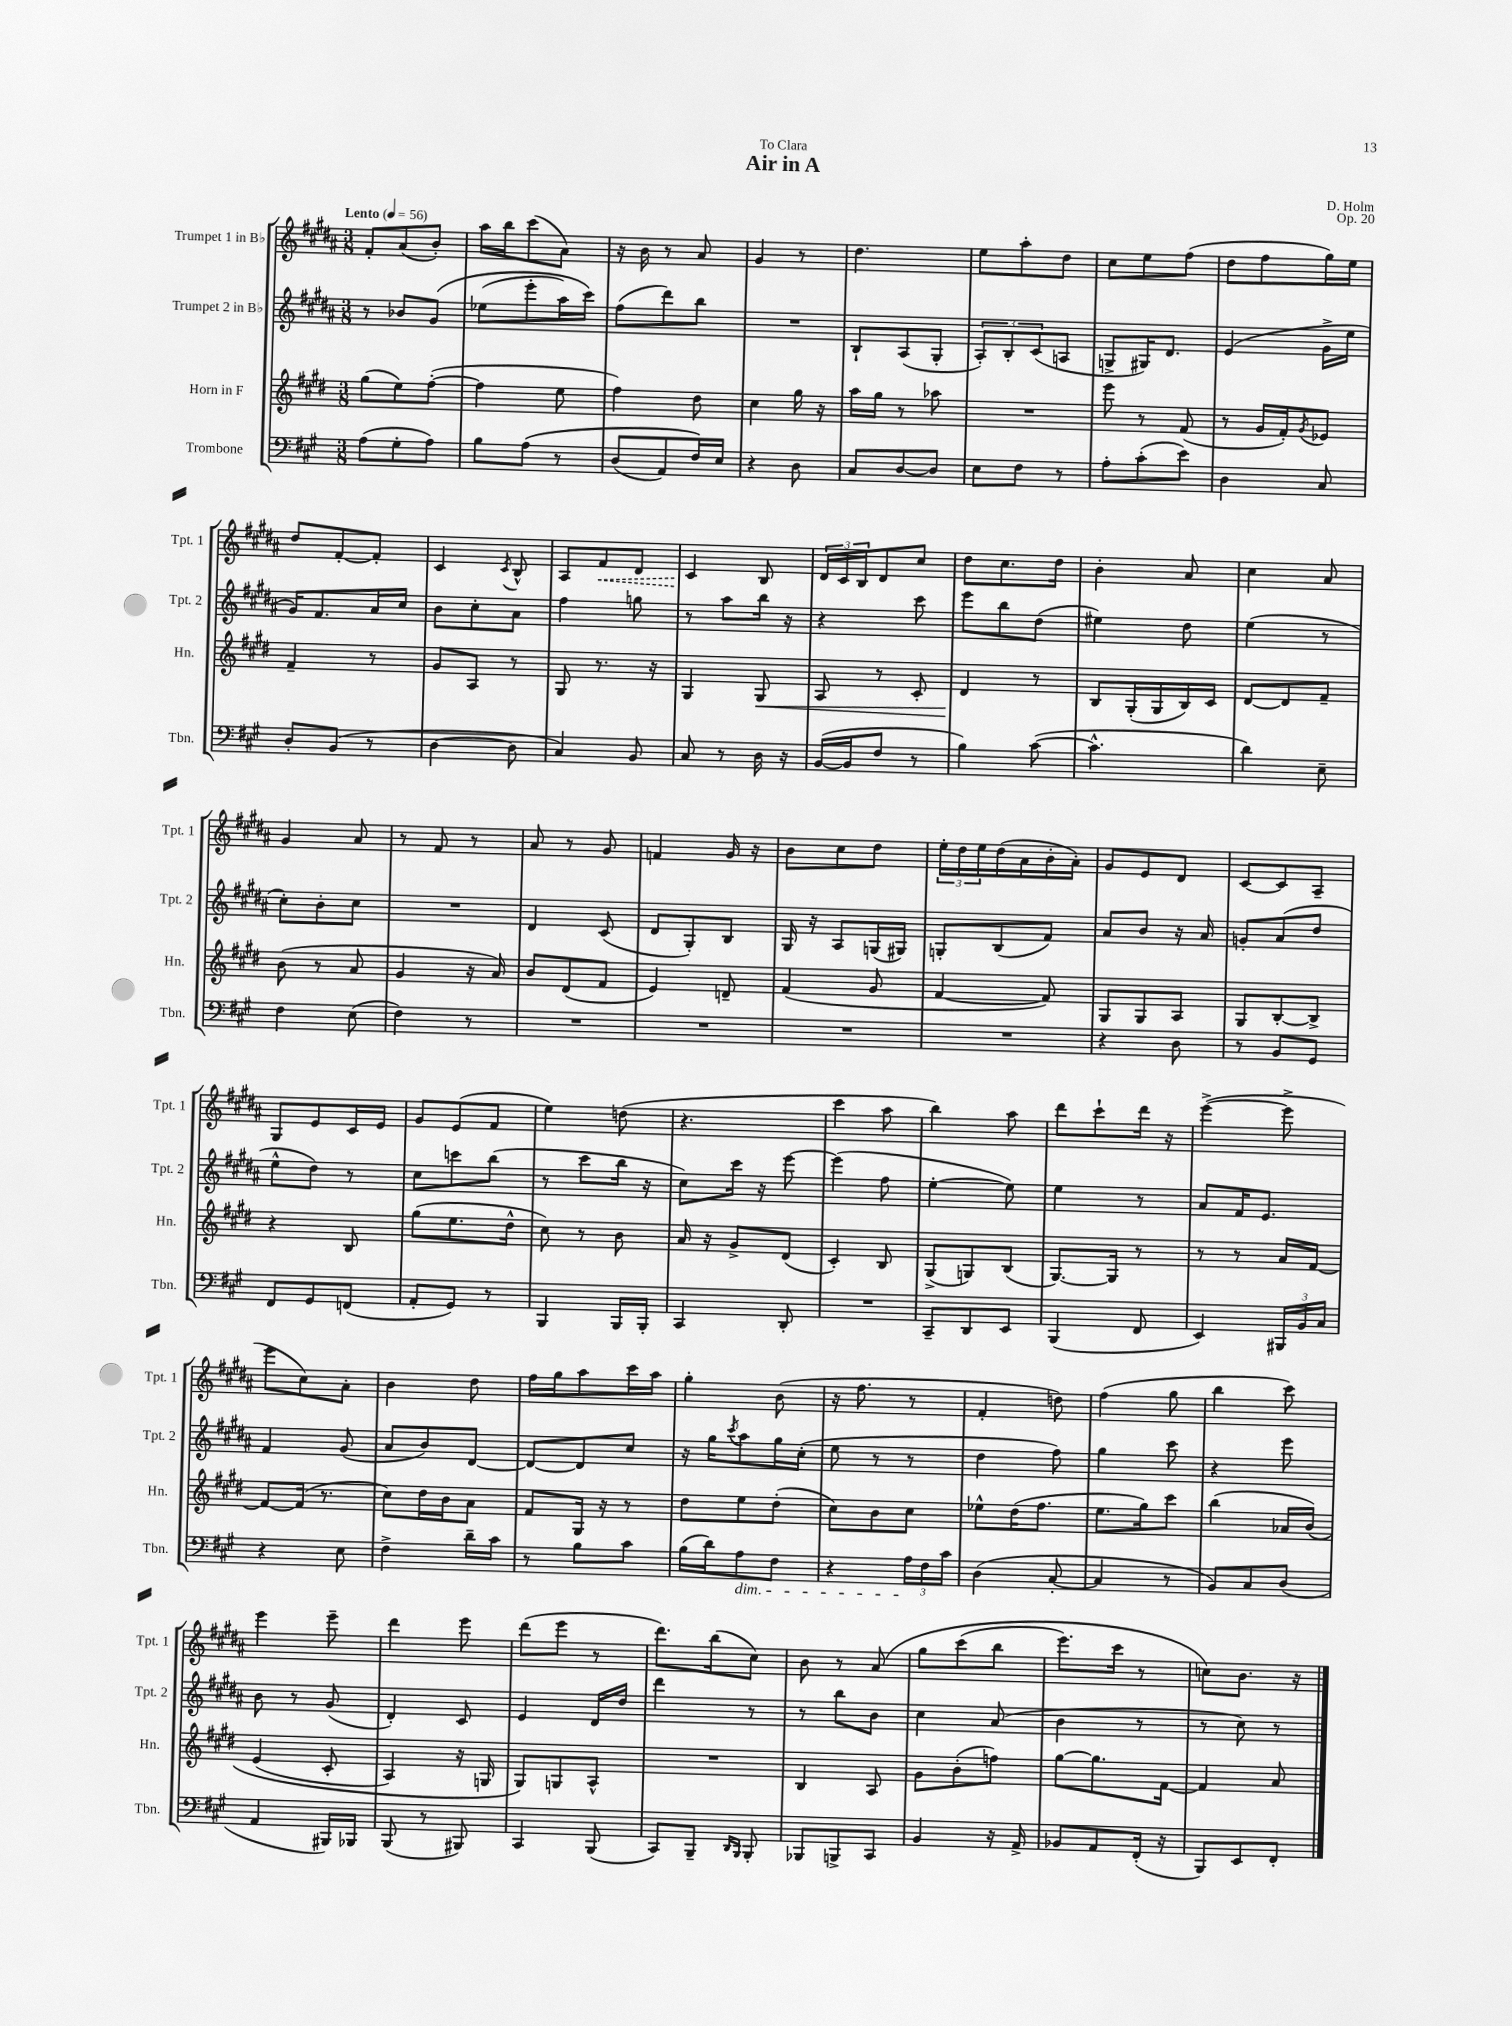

**kern	**kern	**dynam	**kern	**kern	**dynam
*part4	*part3	*part3	*part2	*part1	*part1
*staff4	*staff3	*staff3	*staff2	*staff1	*staff1
*I"Trombone	*I"Horn in F	*	*I"Trumpet 2 in B♭	*I"Trumpet 1 in B♭	*
*I'Tbn.	*I'Hn.	*	*I'Tpt. 2	*I'Tpt. 1	*
*clefF4	*clefG2	*	*clefG2	*clefG2	*
*k[f#c#g#]	*k[f#c#g#d#]	*	*k[f#c#g#d#a#]	*k[f#c#g#d#a#]	*
*M3/8	*M3/8	*	*M3/8	*M3/8	*
*MM56	*MM56	*	*MM56	*MM56	*
=1	=1	=1	=1	=1	=1
!	!	!	!	!LO:TX:a:B:t=Lento	!
(8A\L	(8gg#\L	.	8r	8f#'/L	.
8G#'\	8ee\)	.	8b-X/L	(8a#/	.
8A\J)	([8ff#'\J	.	(8g#/J	8b'/J)	.
=2	=2	=2	=2	=2	=2
8B\L	4ff#\]	.	(8ee-X\L	16aa#\LL	.
.	.	.	.	16bb\J	.
(8A\J	.	.	8eee'\	(8ccc#\	.
8r	8ee\	.	16aa#\L)	8a#\J)	.
.	.	.	16ccc#\JJ)	.	.
=3	=3	=3	=3	=3	=3
(8D/L	4ff#\)	.	(8ff#\L	16r	.
.	.	.	.	16b\	.
8AA/)	.	.	8ddd#\)	8r	.
16F#/L)	8dd#\	.	8bb\J	8a#/	.
16E/JJ	.	.	.	.	.
=4	=4	=4	=4	=4	=4
4r	4cc#\	.	4.r	4g#/	.
8D\	16gg#\	.	.	8r	.
.	16r	.	.	.	.
=5	=5	=5	=5	=5	=5
8C#/L	16aa\LL	.	8B`/L	4.dd#\	.
.	16gg#\JJ	.	.	.	.
[8D/	8r	.	(8A#/	.	.
8D/J]	8aa-X\	.	8G#'/J	.	.
=6	=6	=6	=6	=6	=6
8E\L	4.r	.	12A#'/L)	8ee\L	.
.	.	.	12B'/	.	.
8F#\J	.	.	.	8aa#'\	.
.	.	.	(12c#/	.	.
8r	.	.	8An/J	8dd#\J	.
=7	=7	=7	=7	=7	=7
8A'\L	8eee\	.	8Gn^/L	8cc#\L	.
(8c#'\	8r	.	16G#X/K)	8ee\	.
.	.	.	8.d#/J	.	.
8e\J)	(8f#/	.	.	(8ff#\J	.
=8	=8	=8	=8	=8	=8
4D\	8r	.	(4e/	8dd#\L	.
.	16g#/LL	.	.	8ff#\	.
.	16f#'/J)	.	.	.	.
.	8qg#/	.	.	.	.
8C#/	8e-X/J	.	16g#^\LL	16gg#\L)	.
.	.	.	16ee\JJ	16ee\JJ	.
!!LO:LB:g=z
=9	=9	=9	=9	=9	=9
8D'/L	4f#~/	.	16g#/KL)	8dd#/L	.
.	.	.	8.f#/	.	.
(8BB/J	.	.	.	[8f#'/	.
8r	8r	.	16a#/L	8f#'/J]	.
.	.	.	16cc#/JJ	.	.
=10	=10	=10	=10	=10	=10
[4D\	8g#/L	.	8b\L	4c#/	.
.	8A/J	.	8cc#'\	.	.
.	.	.	.	8qc#/	.
8D\]	8r	.	8a#\J	8B^^/	.
=11	=11	=11	=11	=11	=11
4C#/)	8G#/	.	4ff#\	8A#/L	.
!	!	!	!	!	!LO:HP:b
.	8.r	.	.	8f#/	<
8BB/	.	.	8ggn\	8d#/J	.
.	16r	.	.	.	.
=12	=12	=12	=12	=12	=12
8C#/	4G#/	.	8r	4c#/	.
8r	.	.	8aa#\L	.	.
!	!	!LO:HP:b	!	!	!
16D\	8G#/	<	16bb\Jk	8B/	[
16r	.	.	16r	.	.
=13	=13	=13	=13	=13	=13
([16BB/LL	8A/	.	4r	24d#/LL	.
.	.	.	.	24c#/	.
16BB/J]	.	.	.	.	.
.	.	.	.	24B/J	.
8F#/J	8r	.	.	8d#/	.
8r	8c#'/	.	8ccc#\	8cc#/J	.
=14	=14	=14	=14	=14	=14
4B\)	4d#/	.	8eee\L	8dd#\L	.
.	.	.	8bb\	8.cc#\	.
([8c#\	8r	[	(8dd#\J	.	.
.	.	.	.	16dd#\Jk	.
=15	=15	=15	=15	=15	=15
4.c#^^\]	8B/L	.	4ee#X\)	4b'\	.
.	(16G#'/L	.	.	.	.
.	16G#/	.	.	.	.
.	16B/)	.	8dd#\	8a#/	.
.	16c#/JJ	.	.	.	.
=16	=16	=16	=16	=16	=16
4d\)	[8d#/L	.	(4ee\	4cc#\	.
.	8d#/]	.	.	.	.
8E~\	8f#~/J	.	8r	8a#/	.
!!LO:LB:g=z
=17	=17	=17	=17	=17	=17
4F#\	(8b\	.	8cc#'\L)	4g#/	.
.	8r	.	8b'\	.	.
(8E\	8a/	.	8cc#\J	8a#/	.
=18	=18	=18	=18	=18	=18
4F#\)	4g#/	.	4.r	8r	.
.	.	.	.	8f#/	.
8r	16r	.	.	8r	.
.	16a/)	.	.	.	.
=19	=19	=19	=19	=19	=19
4.r	8b/L	.	4d#/	8a#/	.
.	(8d#/	.	.	8r	.
.	8f#/J	.	(8c#/	8g#/	.
=20	=20	=20	=20	=20	=20
4.r	4e/)	.	8d#/L	4fn/	.
.	.	.	8G#'/)	.	.
.	8dn~/	.	8B/J	16g#/	.
.	.	.	.	16r	.
=21	=21	=21	=21	=21	=21
4.r	(4f#/	.	16G#/	8b\L	.
.	.	.	16r	.	.
.	.	.	8A#/L	8cc#\	.
.	8g#/	.	(16Gn/L	8dd#\J	.
.	.	.	16G#X/JJ)	.	.
=22	=22	=22	=22	=22	=22
4.r	[4f#/	.	8Gn'/L	24ee'\LL	.
.	.	.	.	24dd#\	.
.	.	.	.	24ee\	.
.	.	.	(8B/	(16dd#\	.
.	.	.	.	16a#\	.
.	8f#/])	.	8f#/J)	16b'\	.
.	.	.	.	16a#'\JJ)	.
=23	=23	=23	=23	=23	=23
4r	8G#/L	.	8a#/L	8g#/L	.
.	8G#/	.	8b/J	8e/	.
8D\	8A/J	.	16r	8d#/J	.
.	.	.	16a#/	.	.
=24	=24	=24	=24	=24	=24
8r	8G#/L	.	8gn'/L	[8c#/L	.
8BB/L	[8B'/	.	(8a#/	8c#/]	.
8GG#/J	8B^/J]	.	8dd#/J	8A#~/J	.
!!LO:LB:g=z
=25	=25	=25	=25	=25	=25
8FF#/L	4r	.	8ee^^\L	8G#/L	.
8GG#/	.	.	8dd#\J)	8e/	.
(8FFn/J	8B/	.	8r	16c#/L	.
.	.	.	.	16e/JJ	.
=26	=26	=26	=26	=26	=26
8AA'/L	(8gg#\L	.	8cc#\L	8g#/L	.
8GG#/J)	8.ee\	.	8cccn\	(8e/	.
8r	.	.	(8bb\J	8f#/J	.
.	16dd#^^\Jk	.	.	.	.
=27	=27	=27	=27	=27	=27
4BBB/	8cc#\)	.	8r	4ee\)	.
.	8r	.	8ccc#\L	.	.
16BBB/LL	8b\	.	16bb\Jk	(8ddn\	.
16BBB'/JJ	.	.	16r	.	.
=28	=28	=28	=28	=28	=28
4CC#/	16a/	.	8cc#\L)	4.r	.
.	16r	.	.	.	.
.	8g#^/L	.	16ccc#\Jk	.	.
.	.	.	16r	.	.
8DD'/	(8d#/J	.	[8eee\	.	.
=29	=29	=29	=29	=29	=29
4.r	4c#'/)	.	(4eee\]	4ccc#\	.
.	8B/	.	8ff#\	8aa#\	.
=30	=30	=30	=30	=30	=30
8CC#~/L	(8G#^/L	.	[4ee'\	4bb\)	.
8DD/	8Gn/)	.	.	.	.
8EE/J	(8B/J	.	8ee\])	8aa#\	.
=31	=31	=31	=31	=31	=31
(4BBB/	[8.G#/L)	.	4ee\	8ddd#\L	.
.	.	.	.	8ccc#`\	.
.	16G#/Jk]	.	.	.	.
8FF#/	8r	.	8r	16ddd#\Jk	.
.	.	.	.	16r	.
=32	=32	=32	=32	=32	=32
4EE/)	8r	.	8a#/L	([4eee^\	.
.	8r	.	16f#/K	.	.
.	.	.	8.e/J	.	.
24BBB#X/LL	16a/LL	.	.	8eee^\]	.
24BB/	.	.	.	.	.
.	[16f#/JJ	.	.	.	.
24C#/JJ	.	.	.	.	.
!!LO:LB:g=z
=33	=33	=33	=33	=33	=33
4r	8f#/L_	.	4f#/	8eee\L	.
.	(16f#/Jk]	.	.	8cc#\)	.
.	8.r	.	.	.	.
8E\	.	.	(8g#/	8a#'\J	.
=34	=34	=34	=34	=34	=34
4F#^\	8cc#\L)	.	8a#/L	4b\	.
.	16dd#\L	.	8b/)	.	.
.	16b\J	.	.	.	.
16d~\LL	8a\J	.	[8d#/J	8dd#\	.
16c#\JJ	.	.	.	.	.
=35	=35	=35	=35	=35	=35
8r	8f#/L	.	8d#/L_	16ff#\LL	.
.	.	.	.	16gg#\J	.
8B\L	16G#/Jk	.	8d#/]	8aa#\	.
.	16r	.	.	.	.
8c#\J	8r	.	8cc#/J	16ccc#\L	.
.	.	.	.	16aa#\JJ	.
=36	=36	=36	=36	=36	=36
(16B\LL	8dd#\L	.	16r	4gg#'\	.
16d\J)	.	.	16gg#\KL	.	.
.	.	.	8qccc#/	.	.
!LO:TX:b:i:t=dim.	!	!	!	!	!
8A\	8ee\	.	8aa#\	.	.
8F#\J	(8dd#'\J	.	16gg#\L	(8b\	.
.	.	.	(16cc#'\JJ	.	.
=37	=37	=37	=37	=37	=37
4r	8cc#\L)	.	8ee\	16r	.
.	.	.	.	8.ff#\	.
.	8b\	.	8r	.	.
24A\LL	8cc#\J	.	8r	8r	.
24F#\	.	.	.	.	.
24c#\JJ	.	.	.	.	.
=38	=38	=38	=38	=38	=38
(4D\	8ee-X^^\L	.	4dd#\	4f#'/	.
.	(16dd#\K	.	.	.	.
.	8.ff#\J	.	.	.	.
[8C#'/	.	.	8ff#\)	8ddn\)	.
=39	=39	=39	=39	=39	=39
4C#/]	8.ee\L	.	4gg#\	(4ff#\	.
.	16gg#\k)	.	.	.	.
8r	8ccc#\J	.	8ccc#\	8gg#\	.
=40	=40	=40	=40	=40	=40
8BB/L)	(4bb\	.	4r	4bb\	.
8C#/	.	.	.	.	.
(8D/J	16a-X/LL	.	8eee\	8ccc#\)	.
.	(16b/JJ)	.	.	.	.
!!LO:LB:g=z
=41	=41	=41	=41	=41	=41
4AA/	(4e/	.	8b\	4eee\	.
.	.	.	8r	.	.
16BBB#X/LL)	8c#'/	.	(8g#/	8eee~\	.
16BBB-X/JJ	.	.	.	.	.
=42	=42	=42	=42	=42	=42
(8BBB/	4A/)	.	4d#'/)	4ddd#\	.
8r	.	.	.	.	.
8BBB#X/)	16r	.	8c#/	8eee\	.
.	16Gn/	.	.	.	.
=43	=43	=43	=43	=43	=43
4CC#/	8G#/L)	.	4e/	(8ddd#\L	.
.	8Gn/	.	.	8eee\J	.
(8BBB/	8A^^/J	.	16d#/LL	8r	.
.	.	.	16dd#/JJ	.	.
=44	=44	=44	=44	=44	=44
8CC#/L)	4.r	.	4ddd#\	8.ddd#\L)	.
8BBB~/J	.	.	.	.	.
.	.	.	.	(16bb\k	.
16qqDD/LL	.	.	.	.	.
16qqBBB/JJ	.	.	.	.	.
8BBB'/	.	.	8r	8cc#\J)	.
=45	=45	=45	=45	=45	=45
8BBB-X/L	4B/	.	8r	8b\	.
8BBBn^/	.	.	8bb\L	8r	.
8CC#/J	8A/	.	8b\J	(8a#/	.
=46	=46	=46	=46	=46	=46
4BB/	8g#\L	.	4cc#\	8gg#\L	.
.	(8b'\	.	.	(8ccc#\	.
16r	8ffn\J)	.	(8a#/	8bb\J	.
16AA^/	.	.	.	.	.
=47	=47	=47	=47	=47	=47
8BB-X/L	[8gg#\L	.	4b\	8.eee\L)	.
8AA/	8.gg#\]	.	.	.	.
.	.	.	.	16ccc#\Jk	.
(16FF#'/Jk	.	.	8r	8r	.
16r	[16f#\Jk	.	.	.	.
=48	=48	=48	=48	=48	=48
8BBB/L)	4f#/]	.	8r	8ccn\L)	.
8EE/	.	.	8cc#\)	8.b\J	.
8FF#'/J	8a/	.	8r	.	.
.	.	.	.	16r	.
==	==	==	==	==	==
*-	*-	*-	*-	*-	*-
